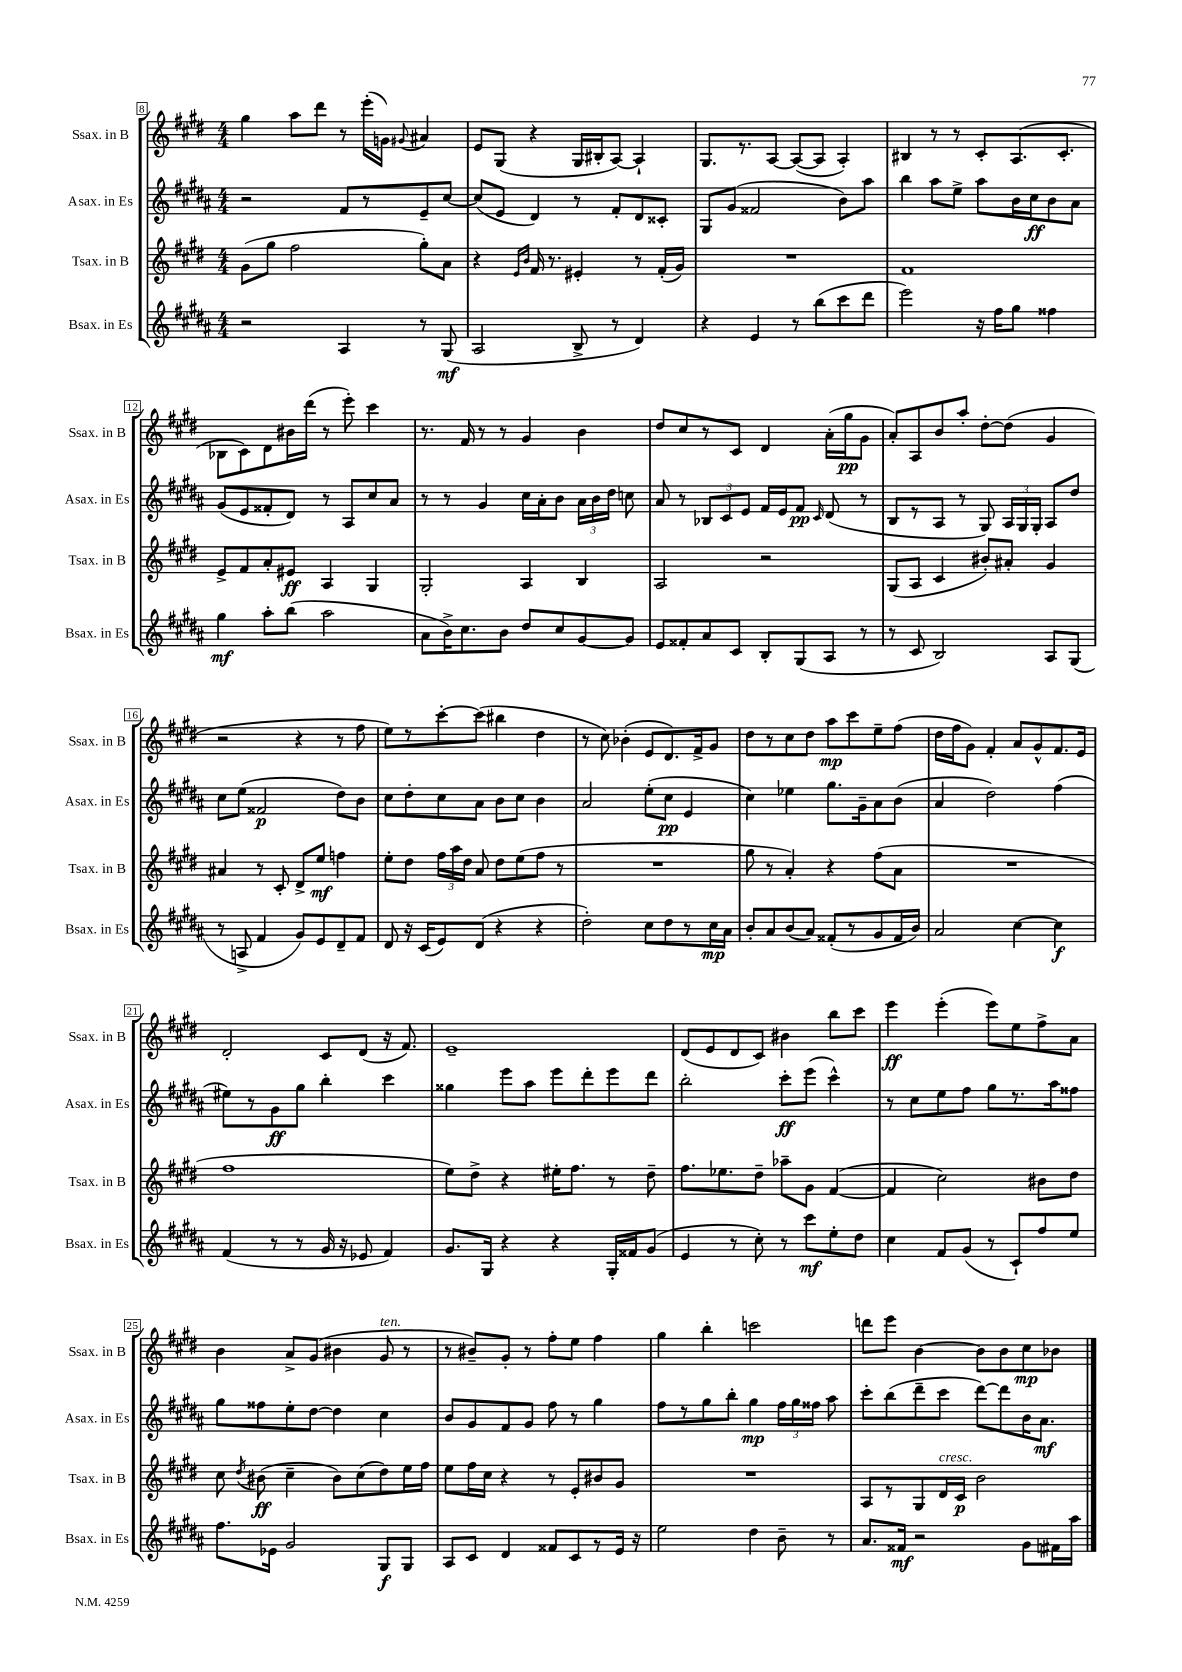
<<
\new StaffGroup <<
\new Staff = "s0" \with { instrumentName = "Ssax. in B" shortInstrumentName = "Ssax. in B" } {
    \clef treble \key e \major \numericTimeSignature \time 4/4
    \autoBeamOff gis''4 a''8[ dis'''8] r8 e'''16[-.( g'16]) \appoggiatura { gis'8 } ais'4 |
    e'8[ gis8]( r4 gis16[ bis16-. a8]~) a4-! |
    gis8.[ r8. a8]~ a8[~( a8] a4-.) |
    bis4 r8 r8 cis'8[-. a8.( cis'8.]-. |
    bes8[ cis'8) dis'8 bis'16 dis'''16]( r8 e'''8-.) cis'''4 |
    r8. fis'16 r8 r8 gis'4 b'4 |
    dis''8[ cis''8 r8 cis'8] dis'4 a'16[-.( gis''16\pp gis'8] |
    a'8[-.) a8 b'8 a''8]-. dis''8[~-. dis''8]( gis'4 |
    r2 r4 r8 fis''8 |
    e''8[) r8 cis'''8~-. cis'''8]( bis''4 dis''4 |
    r8 cis''8) bes'4-.( e'8[ dis'8.) fis'16-> gis'8] |
    dis''8[ r8 cis''8 dis''8] a''8[\mp cis'''8 e''8-- fis''8]( |
    dis''16[ fis''16 gis'8]) fis'4-. a'8[ gis'8-^ fis'8. e'16] |
    dis'2-. cis'8[ dis'8]( r16 fis'8.) |
    e'1-- |
    dis'8[( e'8 dis'8 cis'8]) bis'4 b''8[ cis'''8] |
    e'''4\ff e'''4-.( e'''8[) e''8 fis''8-> a'8] |
    b'4 a'8[-> gis'8]( bis'4 gis'8^\markup { \italic "ten." } r8 |
    r8 bis'8[--) gis'8]-. r8 fis''8[-. e''8] fis''4 |
    gis''4 b''4-. c'''2 |
    d'''8[ e'''8] b'4~ b'8[ b'8 cis''8\mp bes'8] \bar "|." |
}
\new Staff = "s1" \with { instrumentName = "Asax. in Es" shortInstrumentName = "Asax. in Es" } {
    \clef treble \key b \major \numericTimeSignature \time 4/4
    \autoBeamOff r2 fis'8[ r8 e'8-- cis''8]~ |
    cis''8[( e'8] dis'4) r8 fis'8[-. dis'8 cisis'8]-. |
    gis8[ gis'8]( fisis'2 b'8[) ais''8] |
    b''4 ais''8[ e''8]-> ais''8[ b'16 cis''16\ff b'8 ais'8] |
    gis'8[( e'8 fisis'8-. dis'8]) r8 ais8[ cis''8 ais'8] |
    r8 r8 gis'4 cis''16[ ais'16-. b'8] \tuplet 3/2 { ais'16[ b'16 dis''16] } c''8 |
    ais'8 r8 \tuplet 3/2 { bes8[ cis'8 e'8] } fis'16[ e'16 fis'8]\pp \grace { cis'16 } dis'8( r8 |
    b8[ r8 ais8] r8 gis8) \tuplet 3/2 { ais16[ gis16 gis16]-. } ais8[ dis''8] |
    cis''8[ e''8]( fisis'2\p dis''8[) b'8] |
    cis''8[ dis''8-. cis''8 ais'8] b'8[ cis''8] b'4 |
    ais'2 e''8[-.( cis''8]\pp e'4 |
    cis''4) ees''4 gis''8.[ gis'16-- ais'8 b'8]( |
    ais'4 dis''2) fis''4( |
    eis''8[) r8 gis'8\ff gis''8] b''4-. cis'''4 |
    gisis''4 e'''8[ ais''8] e'''8[ dis'''8-. e'''8 dis'''8] |
    b''2-. cis'''8[-.\ff e'''8]( cis'''4-^) |
    r8 cis''8[ e''8 fis''8] gis''8[ r8. ais''16 fisis''8] |
    gis''8[ fisis''8 e''8-. dis''8]~ dis''4 cis''4 |
    b'8[ gis'8 fis'8 gis'8] fis''8 r8 gis''4 |
    fis''8[ r8 gis''8 b''8]-. gis''4\mp \tuplet 3/2 { fis''16[ gis''16 fisis''16] } ais''8 |
    cis'''8[-. b''8( dis'''8-- cis'''8] dis'''8[~) dis'''8 b'16 ais'8.]\mf \bar "|." |
}
\new Staff = "s2" \with { instrumentName = "Tsax. in B" shortInstrumentName = "Tsax. in B" } {
    \clef treble \key e \major \numericTimeSignature \time 4/4
    \autoBeamOff gis'8[( gis''8] fis''2 gis''8[-.) a'8] |
    r4 \grace { e'16[ b'16] } fis'16 r8. eis'4-. r8 fis'16[-.( gis'16]) |
    R1 |
    fis'1 |
    e'8[-> fis'8 a'8-. eis'8]\ff a4 gis4 |
    gis2-. a4 b4 |
    a2 r2 |
    gis8[( a8] cis'4 bis'8[-.) ais'8]-. gis'4 |
    ais'4 r8 cis'8-. dis'8[-> e''8]\mf f''4 |
    e''8[-. dis''8] \tuplet 3/2 { fis''16[ a''16 dis''16] } a'8 dis''8[ e''8( fis''8] r8 |
    R1 |
    gis''8 r8 a'4-.) r4 fis''8[( a'8] |
    R1 |
    fis''1 |
    e''8[) dis''8]-> r4 eis''16[-. fis''8.] r8 dis''8-- |
    fis''8.[ ees''8. dis''8]-- aes''8[-- gis'8] fis'4~( |
    fis'4 cis''2) bis'8[ dis''8] |
    cis''8 \acciaccatura { dis''8 } bis'8\ff( cis''4-- bis'8[) cis''8( dis''8) e''16 fis''16] |
    e''8[ fis''16 cis''16] r4 r8 e'8[-. bis'8 gis'8] |
    R1 |
    a8[ r8 gis8 dis'16^\markup { \italic "cresc." } cis'16]\p b'2 \bar "|." |
}
\new Staff = "s3" \with { instrumentName = "Bsax. in Es" shortInstrumentName = "Bsax. in Es" } {
    \clef treble \key b \major \numericTimeSignature \time 4/4
    \autoBeamOff r2 ais4 r8 gis8\mf( |
    ais2 b8-> r8 dis'4) |
    r4 e'4 r8 b''8[( cis'''8 dis'''8] |
    e'''2) r16 fis''16[ gis''8] fisis''4 |
    gis''4\mf ais''8[-. b''8]( ais''2 |
    ais'8[ b'16->) cis''8. b'8] dis''8[ cis''8 gis'8~ gis'8] |
    e'8[ fisis'8-. ais'8 cis'8] b8[-. gis8( ais8] r8 |
    r8 cis'8 b2) ais8[ gis8]( |
    r8 a8-> fis'4 gis'8[) e'8 dis'8-- fis'8] |
    dis'8 r16 cis'16[( e'8) dis'8]( r4 r4 |
    dis''2-.) cis''8[ dis''8 r8 cis''16\mp ais'16] |
    b'8[-. ais'8 b'8( ais'8]) fisis'8[-.( r8 gis'8 fisis'16 b'16]) |
    ais'2 cis''4~ cis''4\f |
    fis'4( r8 r8 gis'16 r16 ees'8 fis'4) |
    gis'8.[ gis16] r4 r4 gis16[-. fisis'16 gis'8]( |
    e'4 r8 cis''8-.) r8 cis'''8[\mf e''8-. dis''8] |
    cis''4 fis'8[ gis'8]( r8 cis'8[-!) fis''8 e''8] |
    fis''8.[ ees'16] gis'2 gis8[\f gis8] |
    ais8[ cis'8] dis'4 fisis'8[ cis'8 r8 e'16] r16 |
    e''2 dis''4 b'8-- r8 |
    ais'8.[ fisis'16]\mf r2 gis'8[ fis'16 ais''16] \bar "|." |
}
>>
>>
\layout { \context { \Score currentBarNumber = #8 \override BarNumber.stencil = #(make-stencil-boxer 0.1 0.3 ly:text-interface::print) } }
